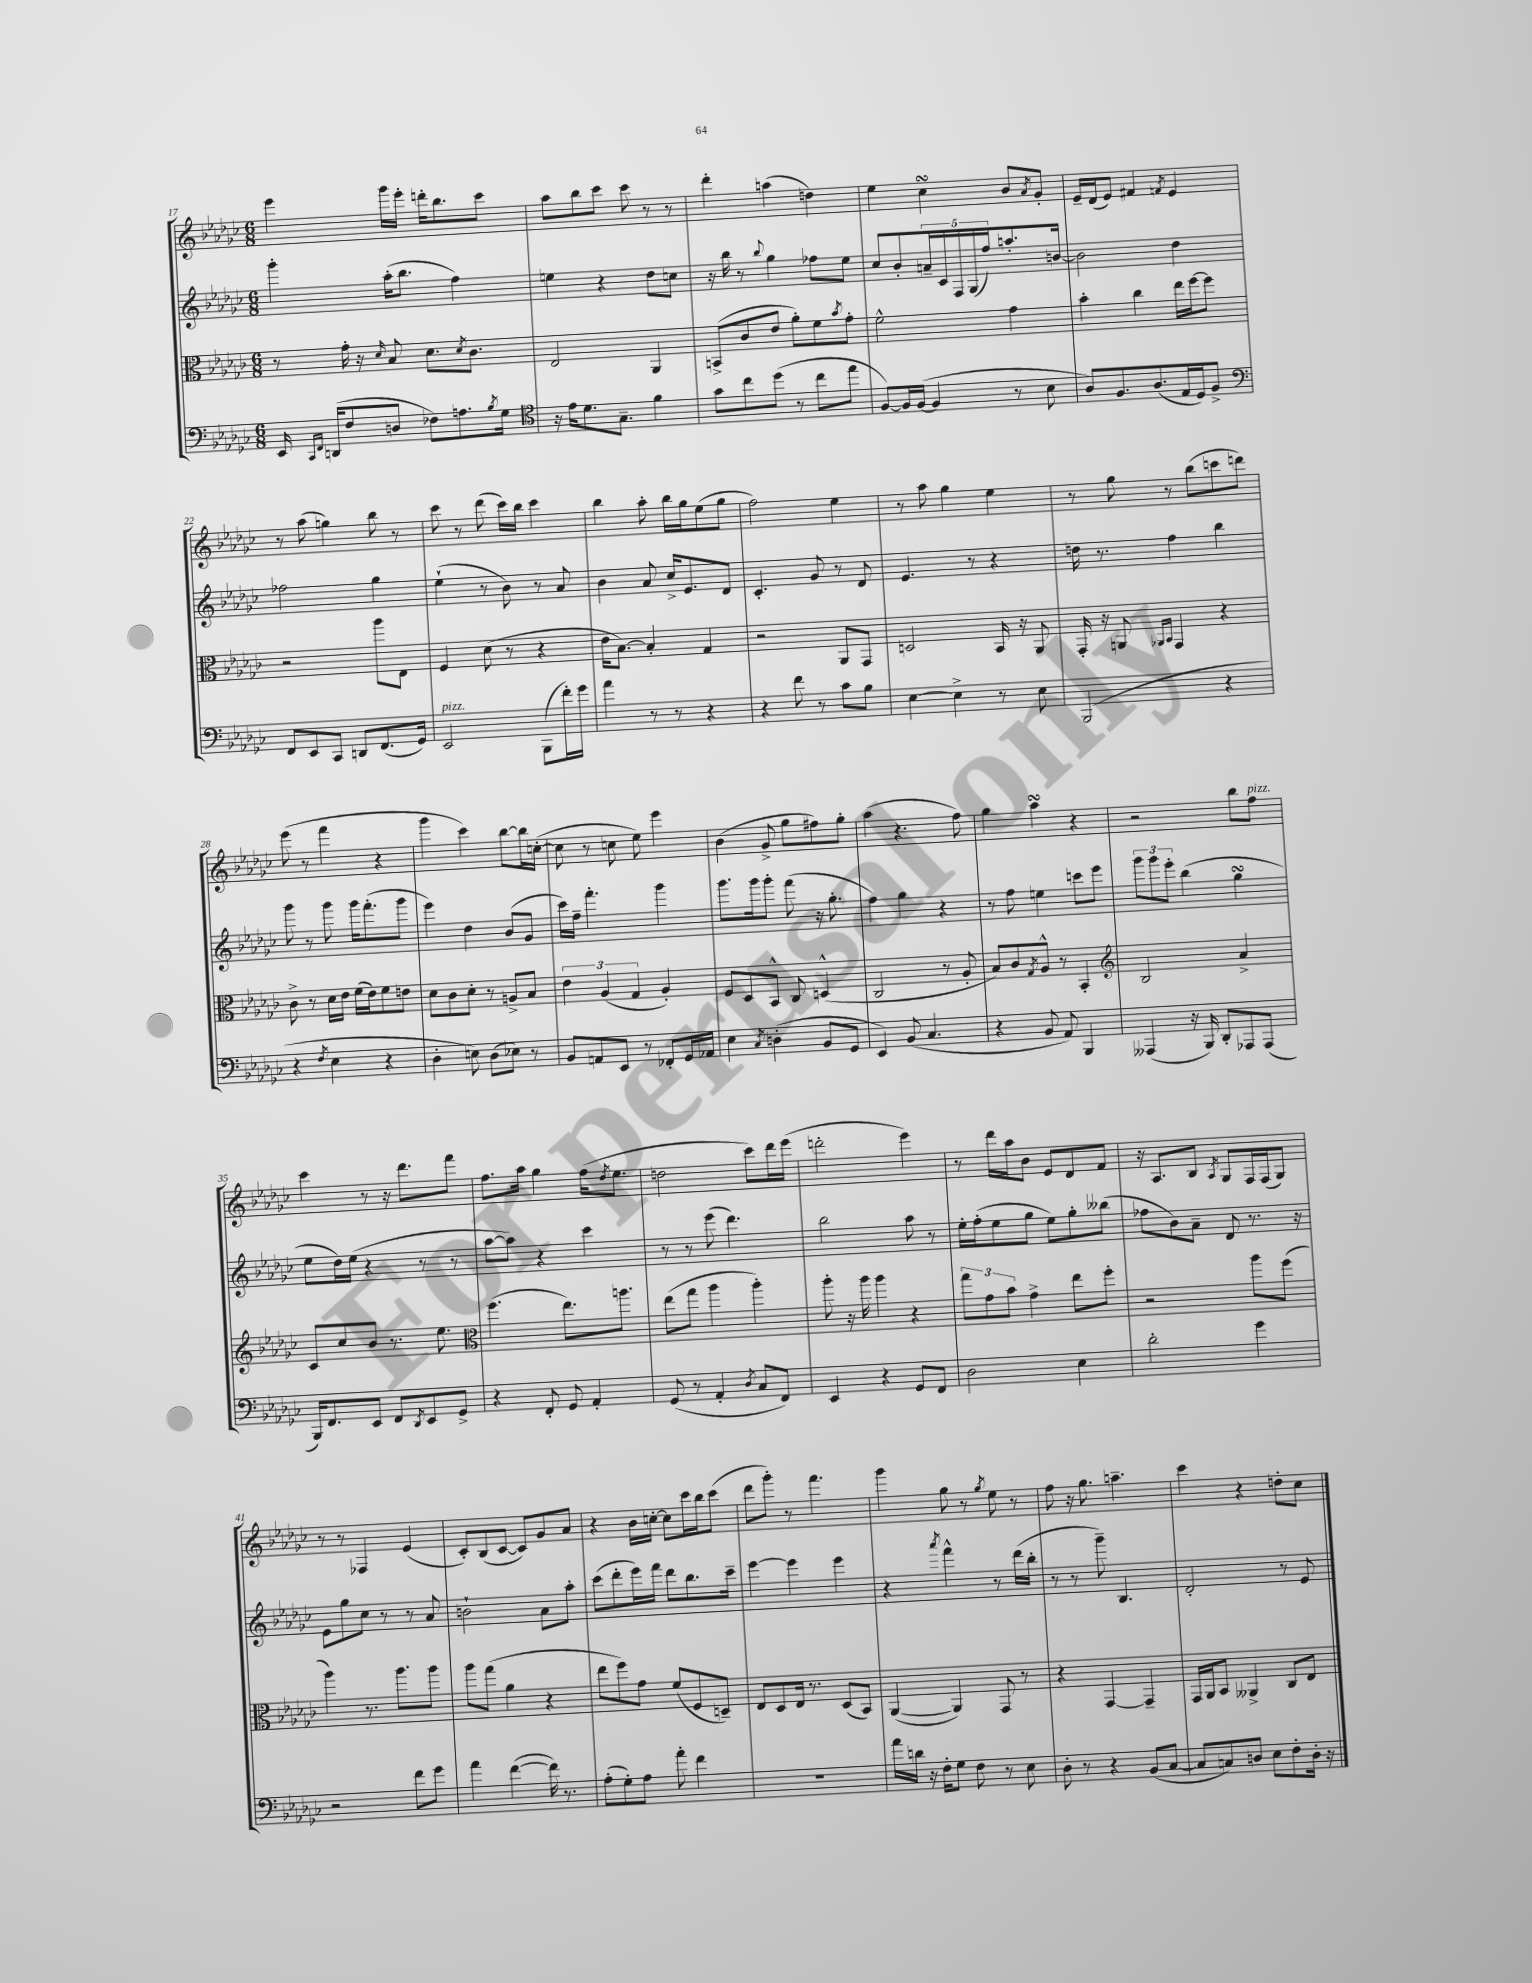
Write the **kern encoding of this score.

**kern	**kern	**kern	**kern
*staff4	*staff3	*staff2	*staff1
*clefF4	*clefC3	*clefG2	*clefG2
*k[b-e-a-d-g-c-]	*k[b-e-a-d-g-c-]	*k[b-e-a-d-g-c-]	*k[b-e-a-d-g-c-]
*M6/8	*M6/8	*M6/8	*M6/8
16EE-	8r	4ggg-'	4eee-
16qqCC-	.	.	.
16qqFF	.	.	.
(16DD	.	.	.
8F	16g-'	.	.
.	16r	.	.
.	16qqd-	.	.
8D	8B-	(16aa-'	16ggg-
.	.	8.bb-	16eee-'
8F-)	8.d-	.	16ddd'
.	.	.	8.bb-
8.A	.	4ff)	.
.	8qd-	.	.
.	8.c-	.	.
.	.	.	8ccc-
8qB-	.	.	.
16G-	.	.	.
=	=	=	=
*clefC4	*	*	*
16r	2E-	4ee	8aa-
16e-	.	.	.
8.d-	.	.	8bb-
.	.	4r	8ccc-
8.G-~	.	.	.
.	.	.	8ccc-
4f	4AA-	8dd-	8r
.	.	8cc	8r
=	=	=	=
8g-	(8BB^	16r	4ddd-'
.	.	16bb-	.
8cc-	8c-	8r	.
.	.	8qqbb-	.
(8dd-	8e-	4gg-	(4aa
8r	8a-')	.	.
8cc-	8f	8ff-	4dd)
.	8qb-	.	.
8ee-	8g-'	8ee-	.
=	=	=	=
[8F)	2f^^	8cc-	4ee-
16F]	.	8b-'	.
([16F	.	.	.
4F]	.	20a~	4cc-
.	.	20c-	.
.	.	20F	.
.	.	(20G-	.
.	.	20ff)	.
8r	4g-	8.aa'	8b-
.	.	.	8qa-
8B-	.	.	8g-'
.	.	[16b	.
=	=	=	=
8A-)	4b-'	2b]	16e-~
.	.	.	(16d-
8.F	.	.	8e-)
.	4cc-	.	4f#
(8.A-	.	.	.
.	.	.	8qf
16E-	16ee-	4dd-	4e-
16D-)	[16ff	.	.
8F^	8ff]	.	.
=	=	=	=
*clefF4	*	*	*
8FF	2r	2ff-	8r
8EE-	.	.	(8aa-
8CC-	.	.	4gg)
8DD	.	.	.
(8.FF	8aa-	4gg-	8bb-
.	8E-	.	8r
16GG-)	.	.	.
=	=	=	=
2EE-	4F	(4ee-`	8ccc-
.	.	.	8r
.	(8d-	8r	(8ddd-
.	8r	8b-)	16ccc-)
.	.	.	16bb-
(8BBB-	4r	8r	4ccc-
16f')	.	8a-	.
16g-	.	.	.
=	=	=	=
4a-	16e-	4b-	4bb-
.	[8.B-)	.	.
8r	4B-']	8a-	8aa-'
8r	.	16cc-^	16bb-
.	.	8.e-	16gg-
4r	4G-	.	(8ee-
.	.	8d-	8gg-
=	=	=	=
4r	2r	4.c-'	2ff)
8f	.	.	.
8r	.	8g-	.
8c-	8AA-	8r	4ee-
8B-	8GG-	8d-	.
=	=	=	=
[4E-	2D	4.e-	8r
.	.	.	8aa-
4E-^]	.	.	4gg-
.	.	8r	.
8r	16BB-	4r	4ee-
.	16r	.	.
8E-	8AA-	.	.
=	=	=	=
(2BBB-	16GG-'	16dd	8r
.	16r	8.r	.
.	8AA	.	8gg-
.	16qqAA-	.	.
.	16qqBB-	.	.
.	4GG-	4ff	8r
.	.	.	(8bb-
4r	4r	4bb-	8ccc
.	.	.	8ddd)
=	=	=	=
4r	8c-^	8ggg-	(8eee-
.	8r	8r	8r
8qF	.	.	.
4E-	16d-	8ggg-	4fff
.	16e-	.	.
.	(16f	16ggg-	.
.	16e-)	(8.fff'	.
4r	8f	.	4r
.	8e	8ggg-	.
=	=	=	=
4D-'	8d-	4eee-)	4ggg-
.	8c-	.	.
8E)	8d-'	4dd-	4ccc-)
(8D-	8r	.	.
8E-)	8A^	(8b-	[8bb-
8r	8B-	8g-	16bb-]
.	.	.	([16cc'
=	=	=	=
8BB-	6e-	16ccc-)	8cc]
.	.	16ff~	.
8AA	.	4.fff'	8r
.	(6A-	.	.
8EE-	.	.	8cc
.	6G-	.	.
8r	.	.	8ee-)
8FF-'	4A-')	4ggg-	4eee-
16GG-	.	.	.
16AA-	.	.	.
=	=	=	=
4E-	8F	8.ggg-	(4b-
.	8D-	.	.
.	.	16ggg-	.
8qC-	.	.	.
(4D'	8BB-^^	8ggg-'	8g-^
.	8C-	(8fff	8gg-
8BB-	(4D^^	16r	8ff#)
.	.	8.gg-'	.
8GG-	.	.	8gg-'
=	=	=	=
4EE-)	2C-	4ff)	(4aa-
(8BB-	.	4gg-	4.r
4.C-	.	.	.
.	8r	4r	.
.	8A-'	.	8ff)
=	=	=	=
4r	8B-)	8r	4gg-
.	8c-	8ff	.
.	8qG-	.	.
8BB-	8A-^^	4ee	4aa-
8AA-)	8r	.	.
4BBB-	4BB-'	8ccc	4r
.	.	8eee-	.
=	=	=	=
*	*clefG2	*	*
(4AAA--	2B-	12ggg-	2r
.	.	12ggg-	.
.	.	12eee-'	.
16r	.	(4bb-	.
16BBB-)	.	.	.
8DD-'	.	.	.
8AAA-	4a-^	4gg-	8bb-
(8AAA-	.	.	8ff
=	=	=	=
16BBB-)	8c-	8ee-	4ccc-
8.FF	.	.	.
.	8cc-	16dd-)	.
.	.	(16ee-	.
8EE-	8b-	4r	8r
8FF	8.r	.	16r
.	.	.	8.ddd-
8qDD-	.	.	.
8EE-	.	8r	.
.	8.ee-	.	.
8GG-^	.	8r	8fff
=	=	=	=
*	*clefC3	*	*
4r	(4.ff	[8aa-	8.ff
.	.	8aa-])	.
.	.	.	16aa-
8FF'	.	4r	4gg-
8GG-	8.ee-)	.	.
4AA-'	.	4ccc-	(16ff
.	.	.	8qdd-
.	8.aa	.	8.ee-
=	=	=	=
(8GG-	(8ee-	8r	2dd
8r	8gg-	8r	.
4AA-'	4aa-	(8eee-	.
.	.	4.ddd-)	.
8qD-	.	.	.
8C-	4aa-')	.	8ccc-)
8FF)	.	.	16ddd-
.	.	.	(16eee-
=	=	=	=
4EE-	8aa-'	2bb-	2ddd'
.	16r	.	.
.	16aa-	.	.
4r	4aa-	.	.
8GG-	4r	8aa-	4eee-)
8FF	.	8r	.
=	=	=	=
2D-	12gg-	16ee-'	8r
.	.	(16ff'	.
.	12g-	.	.
.	.	8ee-	16ddd-
.	12b-	.	.
.	.	.	16aa-
.	4g-^	8gg-	8b-
.	.	8ee-)	8e-
4E-	8ee-	8gg-'	8d-
.	8ff'	(8bb--	8f
=	=	=	=
2d-'	2r	8ff-	16r
.	.	.	8.A-
.	.	8b-)	.
.	.	8a-~	8B-
.	.	.	8qA-
.	.	8d-	8G-
4g-	8aa-	8.r	16F
.	.	.	(16F
.	(8ff	.	8G-)
.	.	16r	.
=	=	=	=
2r	4aa-)	8e-	8r
.	.	8gg-	8r
.	8.r	8cc-	4F-
.	.	8r	.
.	8.aa-	.	.
8f	.	8r	(4e-
8g-	8aa-	8a-	.
=	=	=	=
4a-	8aa-	2b`	8c-')
.	(8gg-	.	(8B-
([4f	4a-	.	[8c-
.	.	.	8c-])
16f])	4r	8a-	8g-
8.r	.	.	.
.	.	8aa-'	8a-
=	=	=	=
(8A-'	8ee-	(8ccc-	4r
8G-')	8ff)	8ddd-'	.
8A-	8g-	16eee-)	16b-
.	.	16fff	[16cc'
8a-'	(8f	8ddd-	8cc]
4f	8F	8.bb-	16ccc-
.	.	.	16bb-
.	8D~)	.	(8ccc-
.	.	16ccc-~	.
=	=	=	=
2.r	8E-	[4eee-	8ddd-
.	8D-	.	8ggg-')
.	16E-	4eee-]	8r
.	8.r	.	.
.	.	.	4.fff
.	(8D-	4eee-	.
.	8BB-)	.	.
=	=	=	=
16a-	([4AA-	4r	4ggg-
16d	.	.	.
16r	.	.	.
16F'	.	.	.
.	.	8qaaa-	.
8G-	4AA-])	4fff^^	8gg-
8F	.	.	8r
.	.	.	8qgg-
8r	8GG-	8r	8ee-
8E-	8r	(16ddd-	8r
.	.	16bb-'	.
=	=	=	=
8D-'	4r	8r	8ff
8r	.	8r	16r
.	.	.	8.gg-
4r	[4GG-	8ggg-~)	.
.	.	4.B-	4.aa~
(8BB-	4GG-~]	.	.
[8C-	.	.	.
=	=	=	=
8C-]	16GG-	2d-'	4ccc-
.	16AA-	.	.
8C)	8BB-	.	.
8D	4AA--^	.	4r
8E-	.	.	.
8F'	8C-	8r	8dd'
16D'	8E-	8e-	8cc-
16r	.	.	.
==	==	==	==
*-	*-	*-	*-
